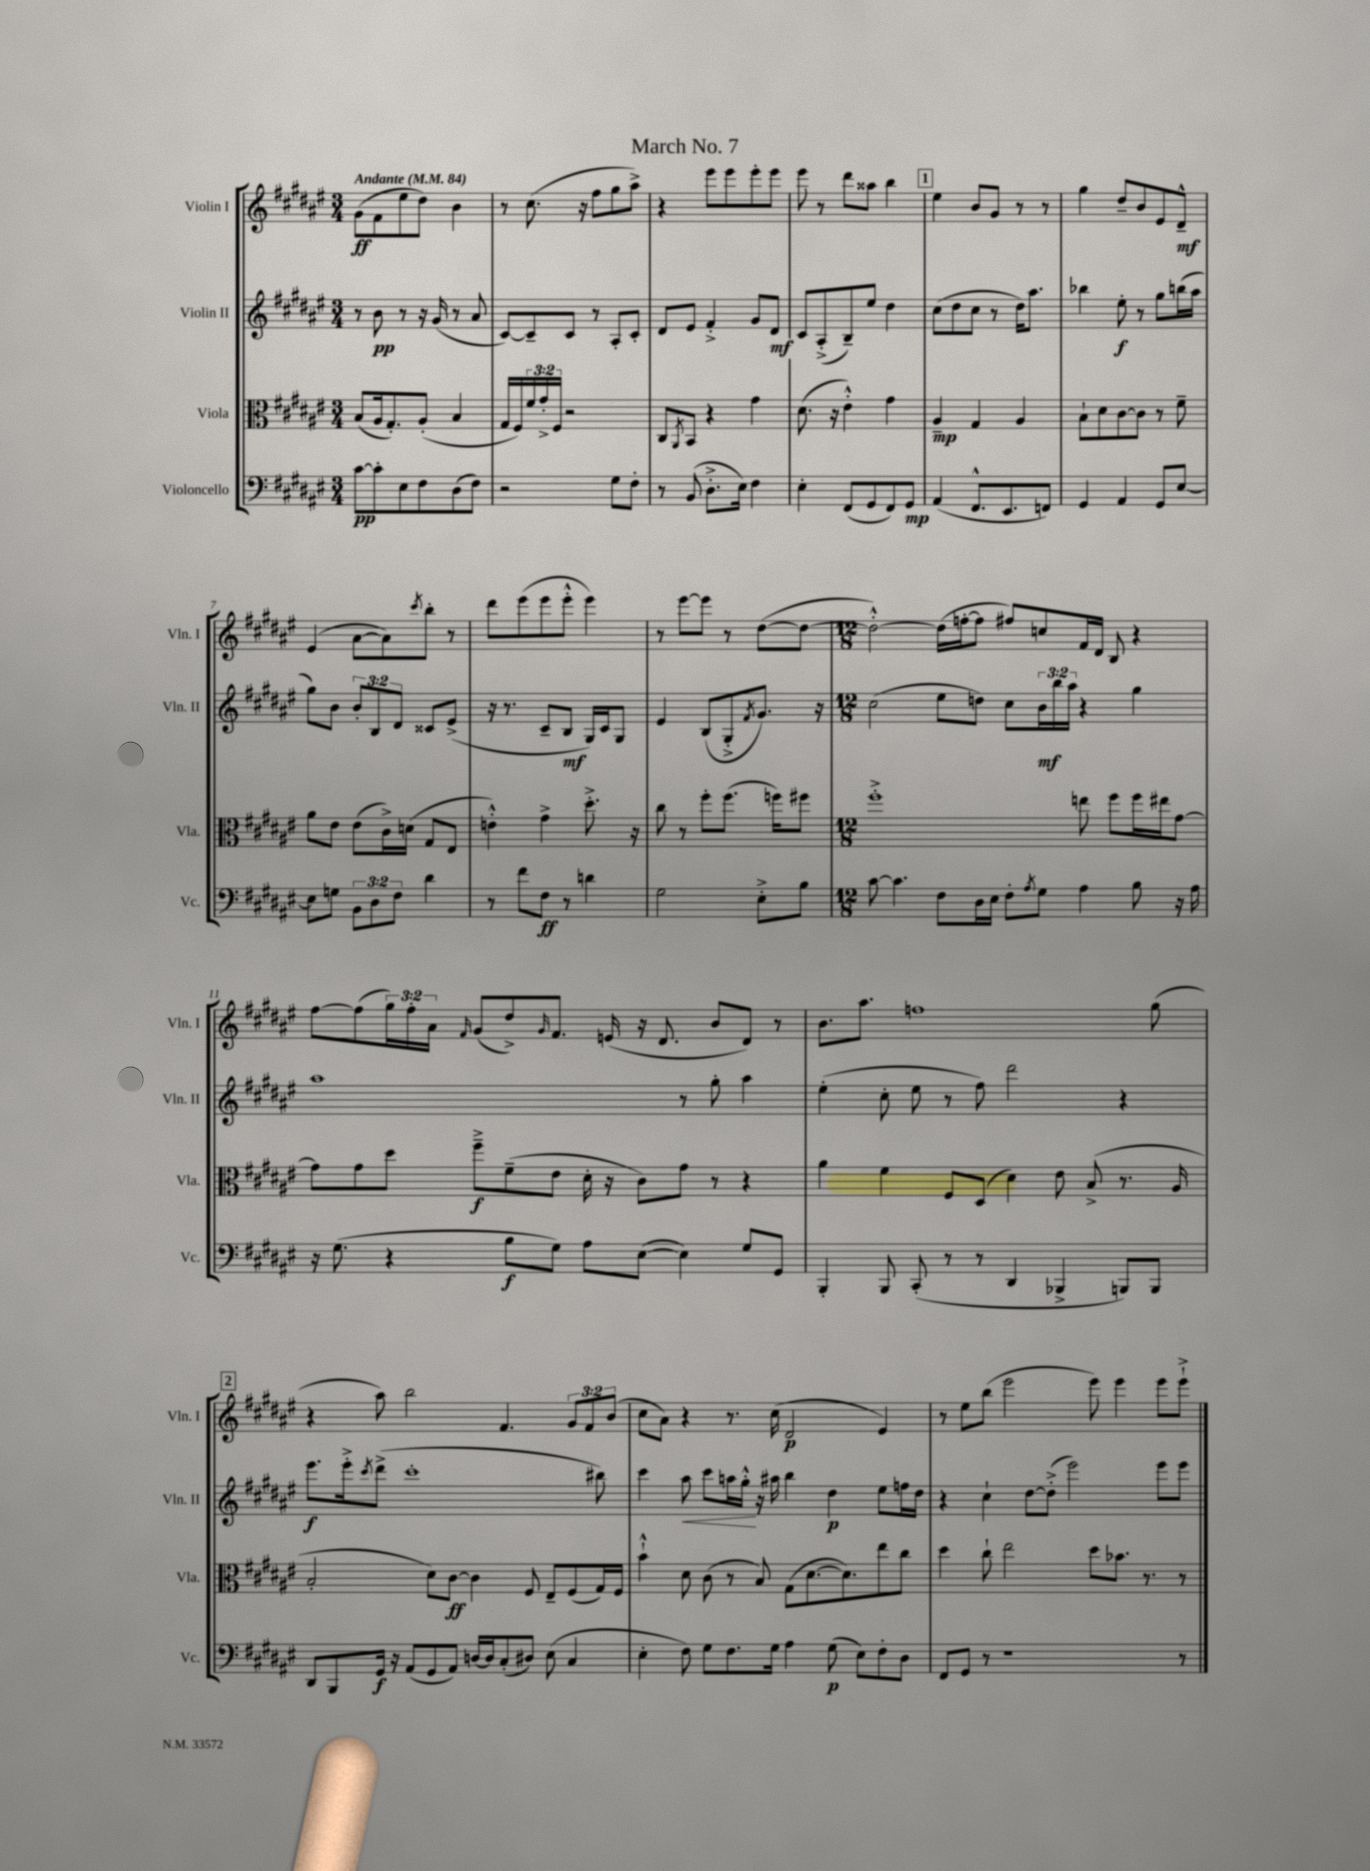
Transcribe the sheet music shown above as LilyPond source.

\header { title = "March No. 7" }
<<
\new StaffGroup <<
\new Staff = "s0" \with { instrumentName = "Violin I" shortInstrumentName = "Vln. I" } {
    \clef treble \key fis \major \numericTimeSignature \time 3/4 \override Staff.TupletNumber.text = #tuplet-number::calc-fraction-text \tempo "Andante" 4 = 84
    gis'8\ff( fis'8 eis''8 dis''8) b'4 |
    r8 cis''8.( r16 fis''8 gis''8 ais''8->) |
    r4 eis'''8 eis'''8 eis'''8-. eis'''8 |
    eis'''8 r8 dis'''8 aisis''8 b''4 |
    \mark \markup { \box "1" } eis''4 b'8 gis'8 r8 r8 |
    gis''4 dis''8-- b'8 eis'8 dis'8---^\mf |
    eis'4( ais'8~ ais'8) \acciaccatura { cis'''8 } b''8-. r8 |
    dis'''8 eis'''8( eis'''8 eis'''8-.-^ eis'''4) |
    r8 eis'''8~ eis'''8 r8 dis''8~( dis''8~ |
    \numericTimeSignature \time 12/8 dis''2~-.-^) dis''16( f''16~-. f''8 fis''8) c''8 fis'16 dis'16 b8 r4 |
    fis''8~ fis''8( \tuplet 3/2 { gis''16) fis''16-. ais'16 } \grace { fis'16 } gis'8( dis''8->) \grace { gis'16 } fis'8. e'16( r16 dis'8. b'8 dis'8) r8 |
    b'8. ais''8. f''1 gis''8( |
    \mark \markup { \box "2" } r4 ais''8) b''2 fis'4. \tuplet 3/2 { gis'8 fis'8 b'8( } |
    cis''8 ais'8) r4 r8. cis''16( dis'2\p eis'4) |
    r8 eis''8 b''8( eis'''2 eis'''8) eis'''4 eis'''8 eis'''8-!-> \bar "|." |
}
\new Staff = "s1" \with { instrumentName = "Violin II" shortInstrumentName = "Vln. II" } {
    \clef treble \key fis \major \numericTimeSignature \time 3/4 \override Staff.TupletNumber.text = #tuplet-number::calc-fraction-text
    r8 b'8\pp r8 r16 gis'16( r8 ais'8 |
    cis'8~) cis'8-- cis'8 r8 ais8-. cis'8-. |
    dis'8 eis'8 fis'4-.-> gis'8 dis'8\mf |
    cis'8 ais8-.->( b8--) eis''8 dis''4 |
    \mark \markup { \box "1" } cis''8( dis''8 cis''8 r8 dis''16) ais''8. |
    bes''4 eis''8-.\f r8 gis''8 b''16( ais''16 |
    gis''8) b'8 \tuplet 3/2 { b'8-. b8 dis'8 } cisis'8 eis'8->( |
    r16 r8. cis'8-- b8\mf gis16) cis'16 gis8 |
    eis'4 b8( gis8-.-> \acciaccatura { fis'8 } gis'8.) r16 |
    \numericTimeSignature \time 12/8 cis''2( eis''8 d''8) cis''8 \tuplet 3/2 { b'16\mf b''16 ais''16 } r4 gis''4 |
    ais''1 r8 gis''8-. ais''4 |
    eis''4-.( cis''8-. eis''8 r8 fis''8) dis'''2 r4 |
    \mark \markup { \box "2" } eis'''8.\f eis'''16-.-> \acciaccatura { cis'''8 } dis'''8->( cis'''1-. bis''8) |
    cis'''4 ais''8\< cis'''8 a''16 gis''16-.-^\! r16 ais''16 b''4 dis''4\p eis''8 f''16 dis''16 |
    r4 cis''4-! dis''8~ dis''8-.->( eis'''2) eis'''8 eis'''8 \bar "|." |
}
\new Staff = "s2" \with { instrumentName = "Viola" shortInstrumentName = "Vla." } {
    \clef alto \key fis \major \numericTimeSignature \time 3/4 \override Staff.TupletNumber.text = #tuplet-number::calc-fraction-text
    b8( ais16 gis8.-.) ais8-.( b4 |
    gis16 fis16) \tuplet 3/2 { fis'16 gis'16-.-> fis16 } r2 |
    cis8 \acciaccatura { ais,8 } b,8 r4 gis'4 |
    dis'8.( r16 eis'4-.-^) gis'4 |
    \mark \markup { \box "1" } ais4--\mp gis4 ais4 |
    b8-! dis'8 cis'8~ cis'8 r8 fis'8-- |
    ais'8 eis'8 eis'8( cis'16->) d'16( gis8 eis8 |
    e'4-.-^) gis'4-> dis''8.-.-> r16 |
    cis''8 r8 fis''8-. fis''8.( f''16) fis''8 |
    \numericTimeSignature \time 12/8 fis''1-.-> e''8 fis''8 fis''16 eis''16 gis'8~ |
    gis'8 gis'8 dis''8 fis''8--->\f fis'8--( eis'8 dis'16-. r16 cis'8) gis'8 r8 r4 |
    ais'4 fis'4 fis8 dis8( dis'4) eis'8 b8->( r8. ais16 |
    \mark \markup { \box "2" } b2-. dis'8) cis'8~\ff cis'4 fis8 eis8-- fis8( gis16) fis16 |
    b'4-!-^ dis'8 cis'8( r8 b8) gis8( dis'8.~ dis'8.) eis''8 cis''8 |
    dis''4 cis''8-! eis''2 dis''8 bes'8. r8. r8 \bar "|." |
}
\new Staff = "s3" \with { instrumentName = "Violoncello" shortInstrumentName = "Vc." } {
    \clef bass \key fis \major \numericTimeSignature \time 3/4 \override Staff.TupletNumber.text = #tuplet-number::calc-fraction-text
    cis'8~\pp cis'8-. eis8 fis8 dis8( fis8) |
    r2 gis8 fis8-. |
    r8 b,8( dis8.-.-> eis16) fis4 |
    eis4-. fis,8( gis,8 fis,8) gis,8\mp |
    \mark \markup { \box "1" } ais,4( fis,8.-^ eis,8. f,8) |
    gis,4 ais,4 gis,8 eis8~ |
    eis8 g8 \tuplet 3/2 { b,8 dis8 fis8 } dis'4 |
    r8 fis'8 fis8\ff r8 d'4 |
    gis2 eis8-.-> b8 |
    \numericTimeSignature \time 12/8 cis'8~ cis'4. fis8 dis16 eis16 fis8-. \acciaccatura { ais8 } gis8 ais4 b8 r16 ais16 |
    r16 gis8.( r4 b8\f gis8) ais8 eis8~( eis4) gis8 gis,8 |
    b,,4-. b,,8 cis,8-.( r8 r8 dis,4 bes,,4-> b,,8) b,,8 |
    \mark \markup { \box "2" } dis,8 b,,8 gis,16\f r16 ais,8( gis,8 ais,8) d16~ d16 cis8-.( dis8) eis8( cis4 |
    eis4-. fis8) gis8 fis8. gis16 ais4 gis8\p( eis8) fis8-. dis8 |
    fis,8 gis,8 r8 r1 r8 \bar "|." |
}
>>
>>
